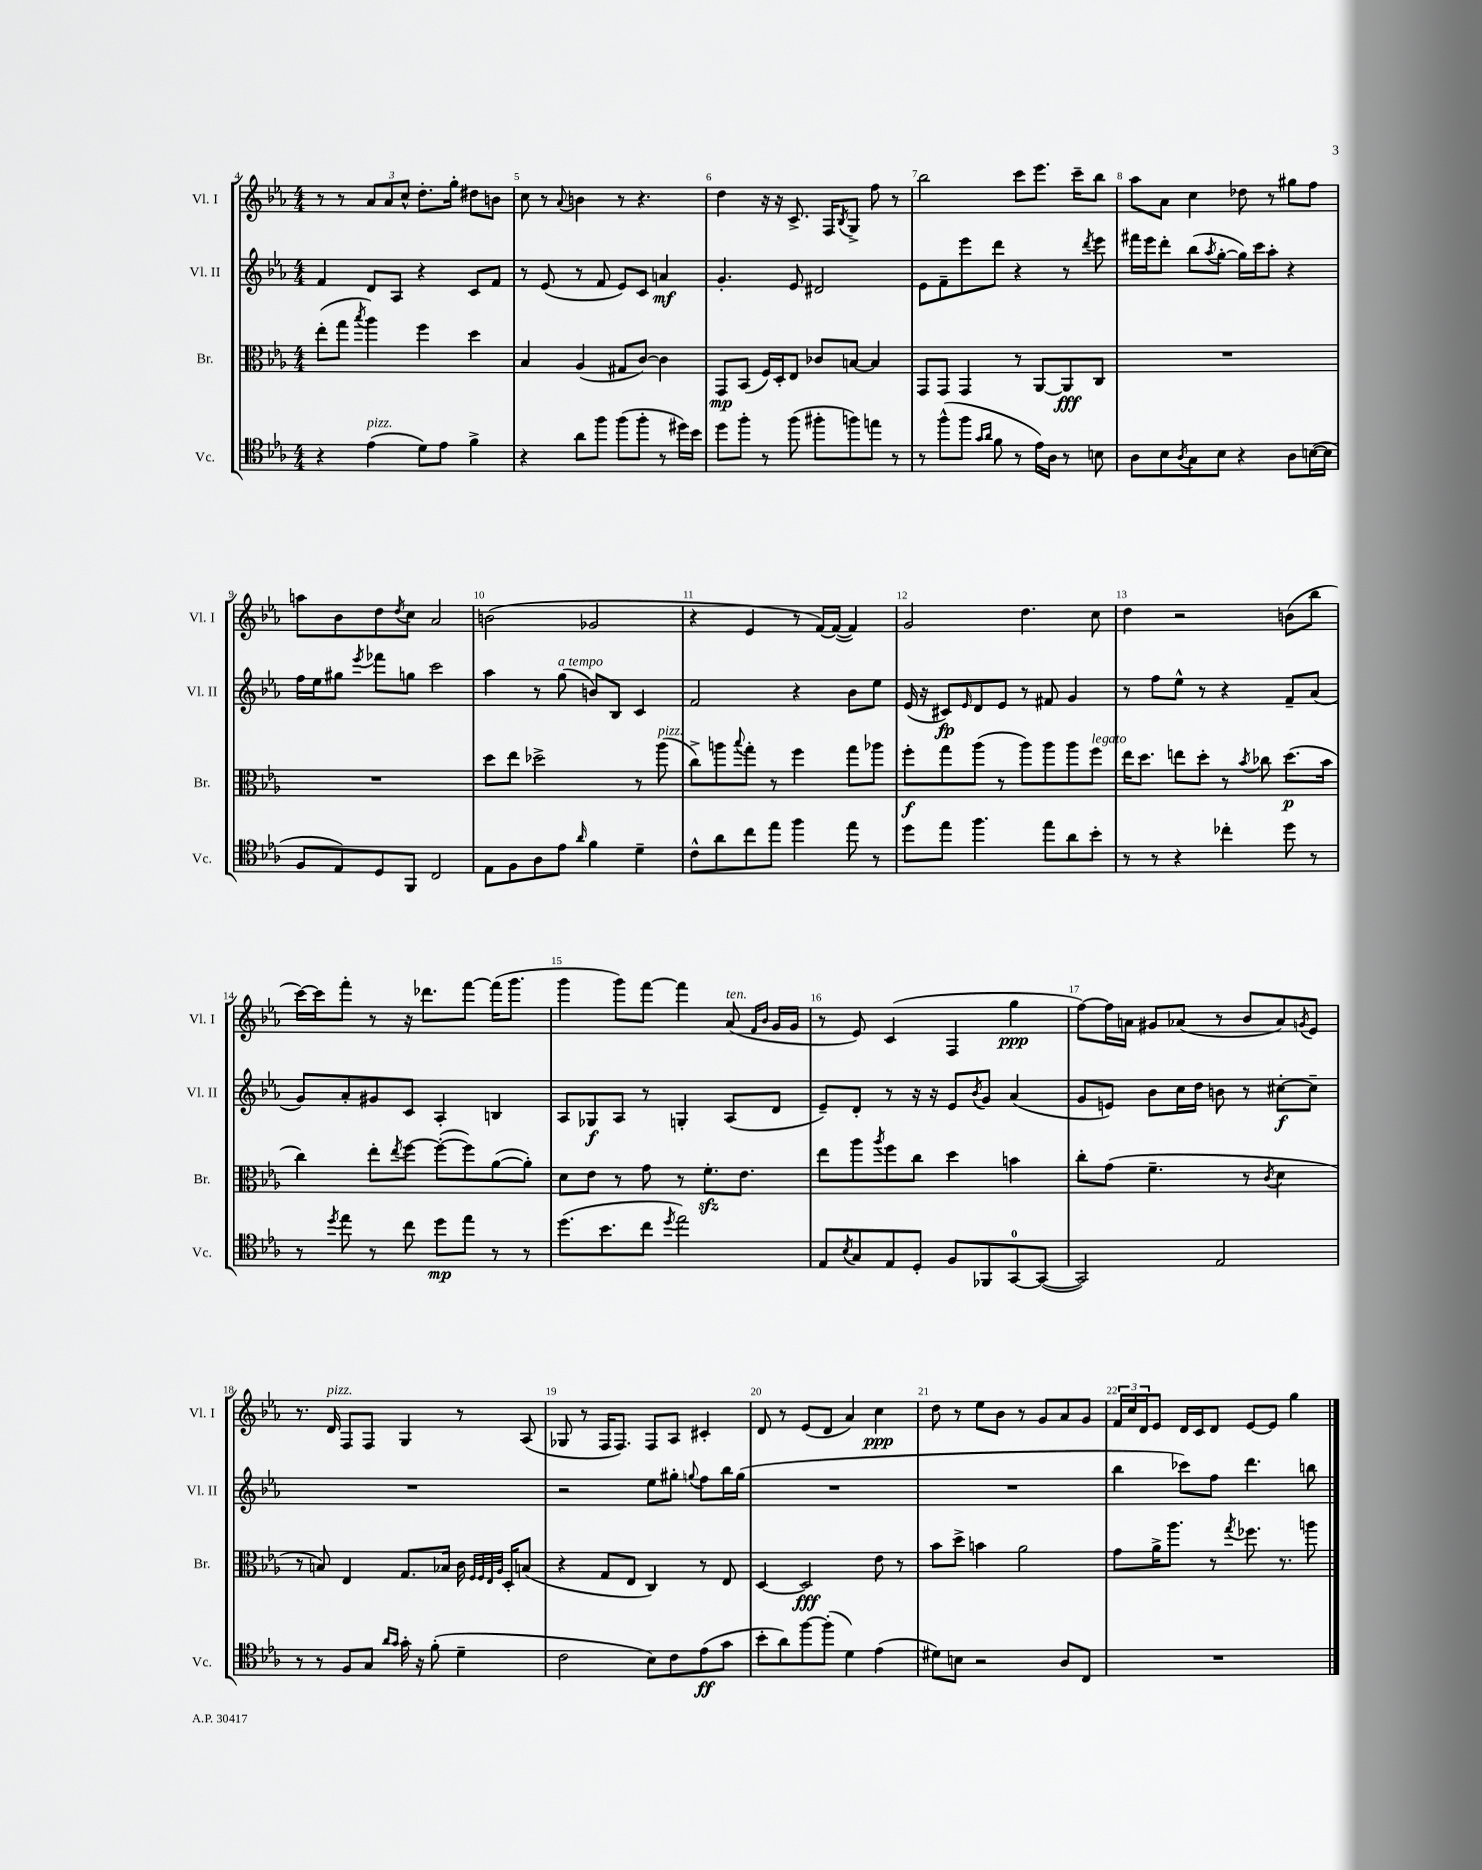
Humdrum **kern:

**kern	**dynam	**kern	**dynam	**kern	**dynam	**kern	**dynam
*part4	*part4	*part3	*part3	*part2	*part2	*part1	*part1
*staff4	*staff4	*staff3	*staff3	*staff2	*staff2	*staff1	*staff1
*I"Vc.	*	*I"Br.	*	*I"Vl. II	*	*I"Vl. I	*
*I'Vc.	*	*I'Br.	*	*I'Vl. II	*	*I'Vl. I	*
*clefC4	*	*clefC3	*	*clefG2	*	*clefG2	*
*k[b-e-a-]	*	*k[b-e-a-]	*	*k[b-e-a-]	*	*k[b-e-a-]	*
*M4/4	*	*M4/4	*	*M4/4	*	*M4/4	*
=4	=4	=4	=4	=4	=4	=4	=4
4r	.	(8ee-'\L	.	4f/	.	8r	.
.	.	8gg\J	.	.	.	8r	.
.	.	8qbb-/	.	.	.	.	.
!LO:TX:a:i:t=pizz.	!	!	!	!	!	!	!
(4e-\	.	4aa-\)	.	8d/L	.	12a-/L	.
.	.	.	.	.	.	12a-/	.
.	.	.	.	8A-/J	.	.	.
.	.	.	.	.	.	12cc^^/J	.
8d\L)	.	4ff\	.	4r	.	8.dd'\L	.
8e-\J	.	.	.	.	.	.	.
.	.	.	.	.	.	16gg'\Jk	.
4f^\	.	4dd\	.	8c/L	.	8dd#X\L	.
.	.	.	.	8f/J	.	8bn\J	.
=5	=5	=5	=5	=5	=5	=5	=5
4r	.	4B-/	.	8r	.	8cc\	.
.	.	.	.	(8e-/	.	8r	.
.	.	.	.	.	.	8qqa-/	.
8a-\L	.	(4A-/	.	8r	.	4bn\	.
8ff\J	.	.	.	8f/	.	.	.
(8ff\L	.	8G#X/L	.	8e-/L)	.	8r	.
8ff'\J	.	[8c/J)	.	8c/J	.	4.r	.
8r	.	4c\]	.	4an/	mf	.	.
16dd#X\LL)	.	.	.	.	.	.	.
16b-\JJ	.	.	.	.	.	.	.
=6	=6	=6	=6	=6	=6	=6	=6
8dd\L	.	8GG/L	mp	4.g'/	.	4dd\	.
8ff'\J	.	(8BB-/J	.	.	.	.	.
8r	.	16F/LL)	.	.	.	16r	.
.	.	16D'/J	.	.	.	16r	.
(8ff\	.	8E-/J	.	8e-/	.	8.c^/	.
8ff#X'\L	.	8c-X/L	.	2d#X/	.	.	.
.	.	.	.	.	.	16F/KL	.
.	.	.	.	.	.	8qB-/	.
8ffn\)	.	[8Bn/J	.	.	.	8G^/J	.
8een\J	.	4B/]	.	.	.	8ff\	.
8r	.	.	.	.	.	8r	.
=7	=7	=7	=7	=7	=7	=7	=7
8r	.	8GG/L	.	8e-\L	.	2bb-\	.
(8ff^^\L	.	8GG/J	.	8f~\	.	.	.
8ff\J	.	4GG/	.	8eee-\	.	.	.
16qqg/LL	.	.	.	.	.	.	.
16qqa-/JJ	.	.	.	.	.	.	.
8f\	.	.	.	8ddd\J	.	.	.
8r	.	8r	.	4r	.	8ccc\L	.
16e-\LL)	.	[8AA-/L	.	.	.	8.eee-\J	.
16A-\JJ	.	.	.	.	.	.	.
8r	.	8AA-/]	fff	8r	.	.	.
.	.	.	.	.	.	16ccc~\KL	.
.	.	.	.	8qddd/	.	.	.
8Bn\	.	8C/J	.	8eee-\	.	8bb-\J	.
=8	=8	=8	=8	=8	=8	=8	=8
8A-\L	.	1r	.	16fff#X\LL	.	8aa-\L	.
.	.	.	.	16eee-\J	.	.	.
8B-\	.	.	.	8ddd'\J	.	8a-\J	.
8qA-/	.	.	.	.	.	.	.
8G\	.	.	.	(8bb-\L	.	4cc\	.
.	.	.	.	8qaa-/	.	.	.
8B-\J	.	.	.	[8gg'\J	.	.	.
4r	.	.	.	16gg\LL])	.	8dd-X\	.
.	.	.	.	16ccc\J	.	.	.
.	.	.	.	8aa-'\J	.	8r	.
8A-\L	.	.	.	4r	.	8gg#X\L	.
([16Bn\L	.	.	.	.	.	8ff\J	.
16B\JJ]	.	.	.	.	.	.	.
!!LO:LB:g=z
=9	=9	=9	=9	=9	=9	=9	=9
8F/L	.	1r	.	16ff\LL	.	8aan\L	.
.	.	.	.	16ee-\J	.	.	.
8E-/)	.	.	.	8gg#X\J	.	8b-\	.
.	.	.	.	8qeee-/	.	.	.
8D/	.	.	.	8fff-X\L	.	8dd\	.
.	.	.	.	.	.	8qdd/	.
8FF/J	.	.	.	8ggn\J	.	8cc\J	.
2C/	.	.	.	2ccc\	.	2a-/	.
=10	=10	=10	=10	=10	=10	=10	=10
8E-\L	.	8dd\L	.	4aa-\	.	(2bn\	.
8F\	.	8ee-\J	.	.	.	.	.
8A-\	.	2dd-X^\	.	8r	.	.	.
!	!	!	!	!LO:TX:a:i:t=a tempo	!	!	!
8e-\J	.	.	.	(8gg\	.	.	.
16qqa-/	.	.	.	.	.	.	.
4f\	.	.	.	8bn/L)	.	2g-X/	.
.	.	.	.	8B-/J	.	.	.
4d~\	.	8r	.	4c/	.	.	.
!	!	!LO:TX:a:i:t=pizz.	!	!	!	!	!
.	.	(8aa-\	.	.	.	.	.
=11	=11	=11	=11	=11	=11	=11	=11
8c^^\L	.	8cc^\L)	.	2f/	.	4r	.
8a-\	.	8aan\	.	.	.	.	.
.	.	8qqbb-/	.	.	.	.	.
8cc\	.	8gg'\J	.	.	.	4e-/	.
8ee-\J	.	8r	.	.	.	.	.
4ff\	.	4ff\	.	4r	.	8r	.
.	.	.	.	.	.	[16f/LL)	.
.	.	.	.	.	.	(16f/JJ_	.
8ee-\	.	8gg\L	.	8b-\L	.	4f/])	.
8r	.	8aa-X\J	.	8ee-\J	.	.	.
=12	=12	=12	=12	=12	=12	=12	=12
8dd\L	.	8ff'\L	f	(16e-/	.	2g/	.
.	.	.	.	16r	.	.	.
8ee-\J	.	8gg\	.	8c#X/L)	fp	.	.
.	.	.	.	16qqe-/	.	.	.
4.ff\	.	(8aa-\J	.	8d/	.	.	.
.	.	8r	.	8e-/J	.	.	.
.	.	8aa-\L)	.	8r	.	4.dd\	.
8ee-\L	.	8aa-\	.	8f#X/	.	.	.
8a-\	.	8aa-\	.	4g/	.	.	.
!	!	!LO:TX:a:i:t=legato	!	!	!	!	!
8b-'\J	.	8ff\J	.	.	.	8cc\	.
=13	=13	=13	=13	=13	=13	=13	=13
8r	.	16ee-\KL	.	8r	.	4dd\	.
.	.	8.dd\J	.	.	.	.	.
8r	.	.	.	8ff\L	.	.	.
4r	.	8een\L	.	8ee-^^\J	.	2r	.
.	.	8dd'\J	.	8r	.	.	.
4cc-X'\	.	8r	.	4r	.	.	.
.	.	8qb-/	.	.	.	.	.
.	.	8cc-X\	.	.	.	.	.
8dd\	.	(8.dd\L	p	8f~/L	.	(8bn\L	.
8r	.	.	.	(8a-/J	.	8bb-\J	.
.	.	16b-\Jk	.	.	.	.	.
!!LO:LB:g=z
=14	=14	=14	=14	=14	=14	=14	=14
8r	.	4cc\)	.	8g/L)	.	[16ccc\LL)	.
.	.	.	.	.	.	16ccc\J]	.
8qdd/	.	.	.	.	.	.	.
8ee-\	.	.	.	8a-'/	.	8fff'\J	.
8r	.	8ee-'\L	.	8g#X/	.	8r	.
.	.	8qee-/	.	.	.	.	.
8cc\	.	[8ff\J	.	8c/J	.	16r	.
.	.	.	.	.	.	8.ddd-X\L	.
8dd\L	mp	(8ff'\L_	.	4A-'/	.	.	.
8ee-\J	.	8ff\])	.	.	.	[8fff\J	.
8r	.	([8a-\	.	4Bn/	.	(16fff\KL]	.
.	.	.	.	.	.	8.ggg\J	.
8r	.	8a-'\J])	.	.	.	.	.
=15	=15	=15	=15	=15	=15	=15	=15
(8.dd\L	.	8d\L	.	8A-/L	.	4ggg\	.
.	.	8e-\J	.	8G-X/	f	.	.
8.b-\	.	.	.	.	.	.	.
.	.	8r	.	8A-/J	.	8ggg\L)	.
8cc\J	.	8g\	.	8r	.	[8fff\J	.
8qdd/	.	.	.	.	.	.	.
2ee-\)	.	8r	.	4Gn'/	.	4fff\]	.
.	.	8.fzz'\L	.	.	.	.	.
!	!	!	!	!	!	!LO:TX:a:i:t=ten.	!
.	.	.	.	(8A-/L	.	(8a-/	.
.	.	8.e-\J	.	.	.	.	.
.	.	.	.	.	.	16qqf/LL	.
.	.	.	.	.	.	16qqb-/JJ	.
.	.	.	.	8d/J	.	16g/LL	.
.	.	.	.	.	.	16g/JJ	.
=16	=16	=16	=16	=16	=16	=16	=16
8E-/L	.	8ee-\L	.	8e-~/L)	.	8r	.
8qB-/	.	.	.	.	.	.	.
8G/	.	8aa-\	.	8d'/J	.	8e-/)	.
.	.	8qaa-/	.	.	.	.	.
8E-/	.	8ff\	.	8r	.	(4c/	.
8D'/J	.	8cc\J	.	16r	.	.	.
.	.	.	.	16r	.	.	.
8F/L	.	4dd\	.	8e-/L	.	4F/	.
.	.	.	.	8qb-/	.	.	.
8FF-X/	.	.	.	8g/J	.	.	.
[8GG/	.	4bn\	.	(4a-/	.	4gg\	ppp
(8GG/J_	.	.	.	.	.	.	.
=17	=17	=17	=17	=17	=17	=17	=17
2GG/])	.	8cc'\L	.	8g/L	.	[8ff\L)	.
.	.	(8g\J	.	8en/J)	.	16ff\L]	.
.	.	.	.	.	.	16an\JJ	.
.	.	4.f~\	.	8b-\L	.	8g#X/L	.
.	.	.	.	16cc\L	.	(8a-X/J	.
.	.	.	.	16dd\JJ	.	.	.
2E-/	.	.	.	8bn\	.	8r	.
.	.	8r	.	8r	.	8b-/L	.
.	.	8qc/	.	.	.	.	.
.	.	4d\	.	[8cc#X'\L	f	8a-/)	.
.	.	.	.	.	.	8qgn/	.
.	.	.	.	8cc#~\J]	.	8e-/J	.
!!LO:LB:g=z
=18	=18	=18	=18	=18	=18	=18	=18
8r	.	8r	.	1r	.	8.r	.
8r	.	8Bn/)	.	.	.	.	.
!	!	!	!	!	!	!LO:TX:a:i:t=pizz.	!
.	.	.	.	.	.	16d/	.
8F/L	.	4E-/	.	.	.	8F/L	.
8G/J	.	.	.	.	.	8F/J	.
16qqa-/LL	.	.	.	.	.	.	.
16qqg/JJ	.	.	.	.	.	.	.
16g'\	.	8.G/L	.	.	.	4G/	.
16r	.	.	.	.	.	.	.
(8f'\	.	.	.	.	.	.	.
.	.	16B-X/Jk	.	.	.	.	.
4d~\	.	16c\	.	.	.	8r	.
.	.	32qqF/LLL	.	.	.	.	.
.	.	32qqF/	.	.	.	.	.
.	.	32qqE-/	.	.	.	.	.
.	.	32qqA-/JJJ	.	.	.	.	.
.	.	16D'/KL	.	.	.	.	.
.	.	(8Bn/J	.	.	.	(8A-/	.
=19	=19	=19	=19	=19	=19	=19	=19
2c\	.	4r	.	2r	.	8G-X/	.
.	.	.	.	.	.	8r	.
.	.	8G/L	.	.	.	16F/KL	.
.	.	.	.	.	.	8.F/J)	.
.	.	8E-/J	.	.	.	.	.
8B-\L)	.	4C/)	.	8ee-\L	.	8F/L	.
8c\	.	.	.	8gg#X'\J	.	8A-/J	.
.	.	.	.	8qqggn/	.	.	.
(8e-\	ff	8r	.	8ff\L	.	4c#X'/	.
8g\J	.	8E-/	.	16bb-\L	.	.	.
.	.	.	.	(16gg\JJ	.	.	.
=20	=20	=20	=20	=20	=20	=20	=20
8b-'\L	.	[4D/	.	1r	.	8d/	.
8a-\)	.	.	.	.	.	8r	.
[8ff\	.	2D/]	fff	.	.	(8e-/L	.
(8ff'\J]	.	.	.	.	.	8d/J	.
4d\)	.	.	.	.	.	4a-/)	.
(4e-\	.	8e-\	.	.	.	4cc\	ppp
.	.	8r	.	.	.	.	.
=21	=21	=21	=21	=21	=21	=21	=21
8d#X\L)	.	8b-\L	.	1r	.	8dd\	.
8Bn\J	.	8dd^\J	.	.	.	8r	.
2r	.	4bn\	.	.	.	8ee-\L	.
.	.	.	.	.	.	8b-\J	.
.	.	2a-\	.	.	.	8r	.
.	.	.	.	.	.	8g/L	.
8A-/L	.	.	.	.	.	8a-/	.
8C/J	.	.	.	.	.	8g/J	.
=22	=22	=22	=22	=22	=22	=22	=22
1r	.	8g\L	.	4bb-\	.	24f/LL	.
.	.	.	.	.	.	24cc/	.
.	.	.	.	.	.	24d/J	.
.	.	16a-^\K	.	.	.	8e-/J	.
.	.	8.aa-\J	.	.	.	.	.
.	.	.	.	8ccc-X\L)	.	16d/LL	.
.	.	.	.	.	.	16c/J	.
.	.	8r	.	8ff\J	.	8d/J	.
.	.	8qgg/	.	.	.	.	.
.	.	8.ff-X\	.	4.ddd\	.	[8e-/L	.
.	.	.	.	.	.	8e-/J]	.
.	.	8.r	.	.	.	.	.
.	.	.	.	.	.	4gg\	.
.	.	8aan\	.	8bbn\	.	.	.
==	==	==	==	==	==	==	==
*-	*-	*-	*-	*-	*-	*-	*-
